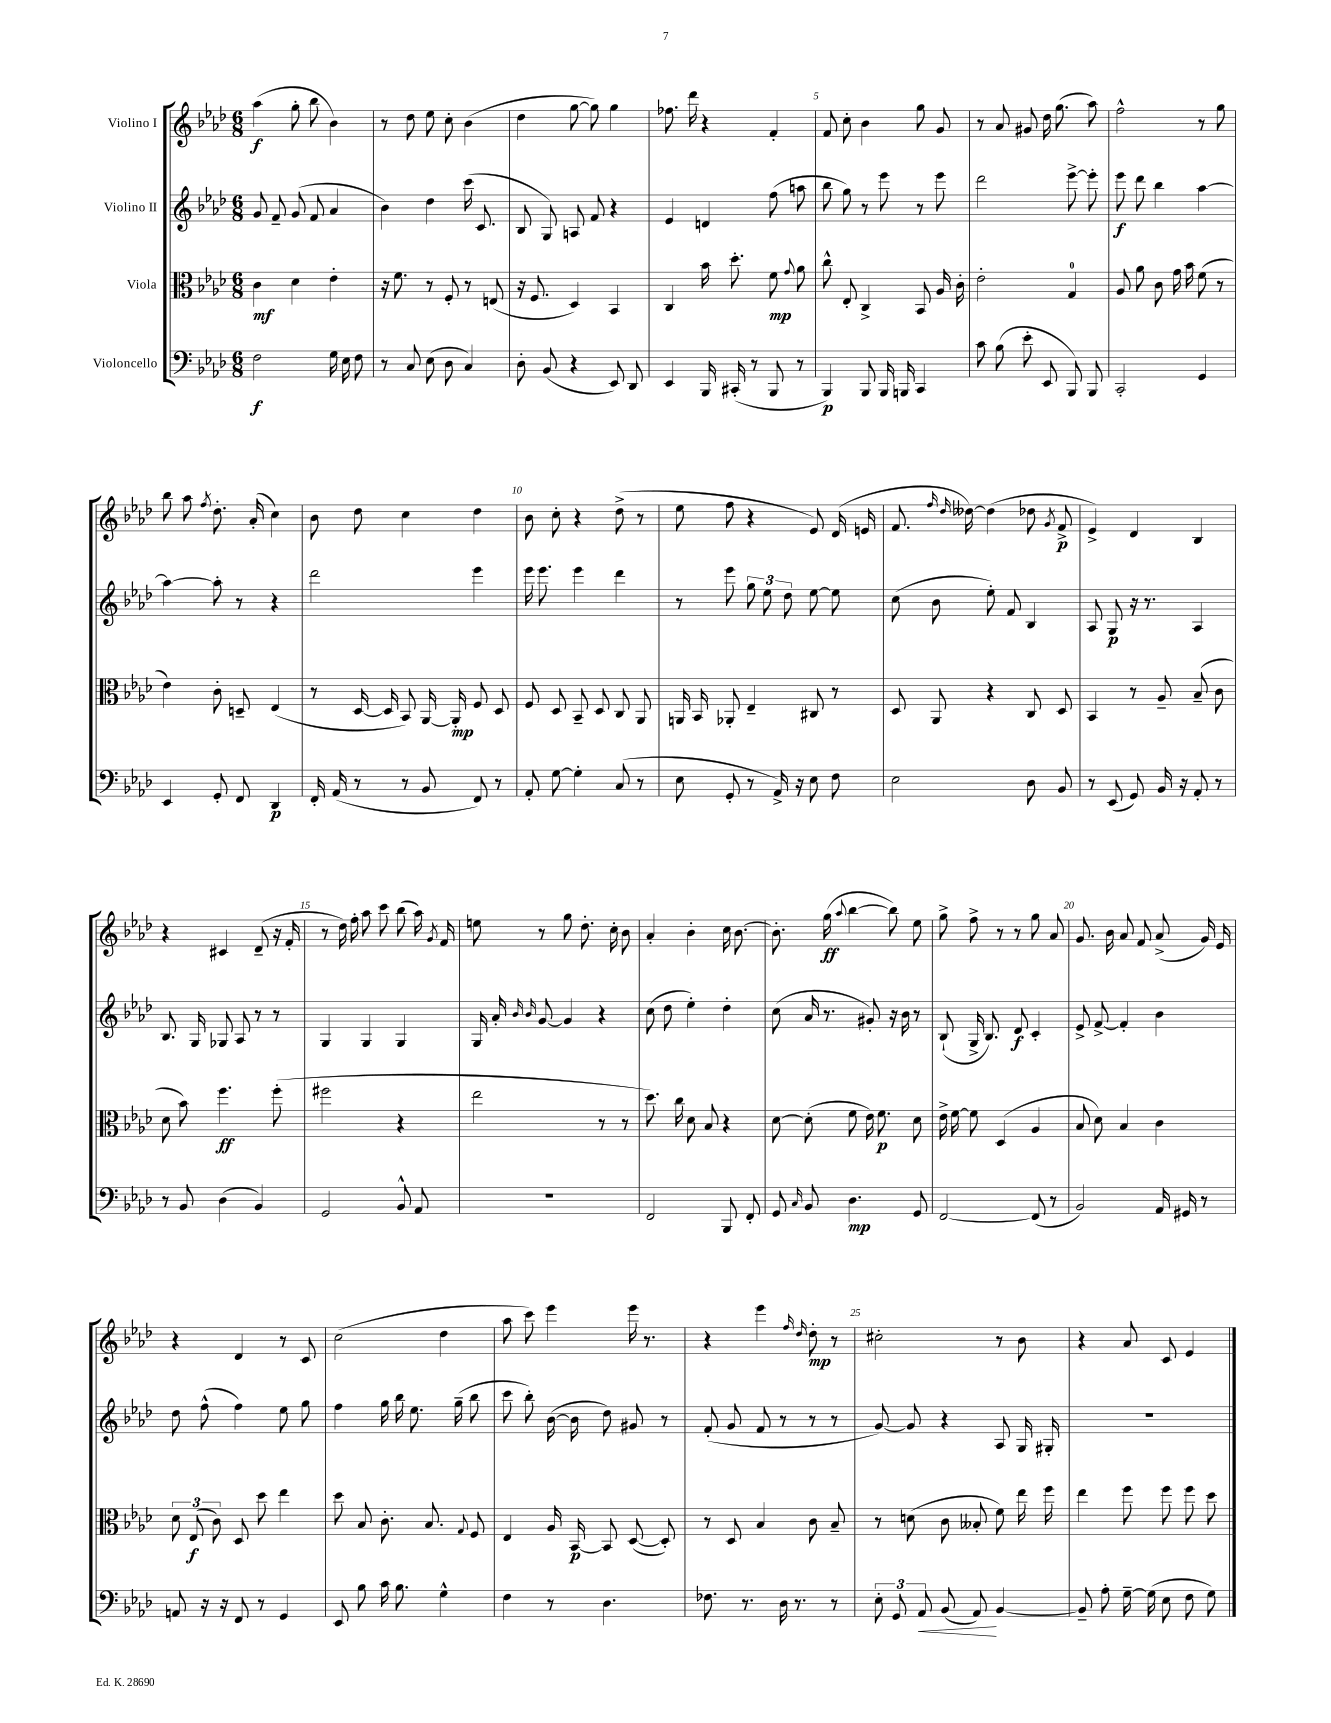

**kern	**dynam	**kern	**dynam	**kern	**dynam	**kern	**dynam
*part4	*part4	*part3	*part3	*part2	*part2	*part1	*part1
*staff4	*staff4	*staff3	*staff3	*staff2	*staff2	*staff1	*staff1
*I"Violoncello	*	*I"Viola	*	*I"Violino II	*	*I"Violino I	*
*clefF4	*	*clefC3	*	*clefG2	*	*clefG2	*
*k[b-e-a-d-]	*	*k[b-e-a-d-]	*	*k[b-e-a-d-]	*	*k[b-e-a-d-]	*
*M6/8	*	*M6/8	*	*M6/8	*	*M6/8	*
=1	=1	=1	=1	=1	=1	=1	=1
2F\	f	4c\	mf	8g/	.	(4aa-\	f
.	.	.	.	8f~/	.	.	.
.	.	4d-\	.	(8g/	.	8gg'\	.
.	.	.	.	8f/	.	8bb-\	.
16G\	.	4e-'\	.	4a-/	.	4b-\)	.
16E-\	.	.	.	.	.	.	.
8F\	.	.	.	.	.	.	.
=2	=2	=2	=2	=2	=2	=2	=2
8r	.	16r	.	4b-\)	.	8r	.
.	.	8.f\	.	.	.	.	.
8C/	.	.	.	.	.	8dd-\	.
(8E-\	.	8r	.	4dd-\	.	8ee-\	.
8D-\	.	8F'/	.	.	.	8cc'\	.
4C/)	.	8r	.	(16ccc\	.	(4b-\	.
.	.	.	.	8.c/	.	.	.
.	.	(8En/	.	.	.	.	.
=3	=3	=3	=3	=3	=3	=3	=3
8D-'\	.	16r	.	8B-/	.	4dd-\	.
.	.	8.F/	.	.	.	.	.
(8BB-/	.	.	.	8G/)	.	.	.
4r	.	4D-/)	.	8An/	.	[8gg\	.
.	.	.	.	8f/	.	8gg\])	.
8EE-/)	.	4BB-/	.	4r	.	4gg\	.
8DD-/	.	.	.	.	.	.	.
=4	=4	=4	=4	=4	=4	=4	=4
4EE-/	.	4C/	.	4e-/	.	8.ff-X\	.
.	.	.	.	.	.	16ddd-\	.
16BBB-/	.	16b-\	.	4dn/	.	4r	.
(16CC#X'/	.	8.dd-'\	.	.	.	.	.
8r	.	.	.	.	.	.	.
8BBB-/	.	8f\	mp	(8ff\	.	4f'/	.
.	.	8qqg/	.	.	.	.	.
8r	.	8a-\	.	8aan\	.	.	.
=5	=5	=5	=5	=5	=5	=5	=5
4BBB-/)	p	8cc^^\	.	8bb-\	.	8f/	.
.	.	8E-'/	.	8gg\)	.	8cc'\	.
8BBB-/	.	4C^/	.	8r	.	4b-\	.
16BBB-/	.	.	.	8eee-\	.	.	.
16BBBn/	.	.	.	.	.	.	.
4CC/	.	8BB-/	.	8r	.	8gg\	.
.	.	16A-/	.	8eee-\	.	8g/	.
.	.	16c'\	.	.	.	.	.
=6	=6	=6	=6	=6	=6	=6	=6
8c\	.	2e-'\	.	2ddd-\	.	8r	.
(8B-\	.	.	.	.	.	8a-/	.
8e-'\	.	.	.	.	.	8g#X/	.
8EE-/	.	.	.	.	.	16dd-\	.
.	.	.	.	.	.	(8.gg\	.
8BBB-/)	.	4G/	.	[8eee-^\	.	.	.
8BBB-/	.	.	.	8eee-'\]	.	8aa-\)	.
=7	=7	=7	=7	=7	=7	=7	=7
2CC'/	.	8A-/	.	8eee-\	f	2ff^^\	.
.	.	8a-\	.	8ddd-\	.	.	.
.	.	8c\	.	4bb-\	.	.	.
.	.	16g\	.	.	.	.	.
.	.	16b-\	.	.	.	.	.
4GG/	.	(8f\	.	[4aa-\	.	8r	.
.	.	8r	.	.	.	8gg\	.
!!LO:LB:g=z
=8	=8	=8	=8	=8	=8	=8	=8
4EE-/	.	4e-\)	.	4aa-\_	.	8bb-\	.
.	.	.	.	.	.	8aa-\	.
.	.	.	.	.	.	8qff/	.
8GG'/	.	8c'\	.	8aa-'\]	.	8.dd-'\	.
8FF/	.	8Dn~/	.	8r	.	.	.
.	.	.	.	.	.	(16a-'/	.
4DD-/	p	(4E-/	.	4r	.	4cc\)	.
=9	=9	=9	=9	=9	=9	=9	=9
16FF'/	.	8r	.	2ddd-\	.	8b-\	.
(16AA-/	.	.	.	.	.	.	.
8r	.	[16D-/	.	.	.	8dd-\	.
.	.	16D-/]	.	.	.	.	.
8r	.	8BB-/)	.	.	.	4cc\	.
8BB-/	.	[16AA-/	.	.	.	.	.
.	.	16AA-'/]	mp	.	.	.	.
8FF/)	.	8F/	.	4eee-\	.	4dd-\	.
8r	.	8D-/	.	.	.	.	.
=10	=10	=10	=10	=10	=10	=10	=10
8AA-'/	.	8F/	.	16eee-\	.	8b-\	.
.	.	.	.	8.eee-\	.	.	.
[8G\	.	8D-/	.	.	.	8cc'\	.
4G'\]	.	8BB-~/	.	4eee-\	.	4r	.
.	.	8D-/	.	.	.	.	.
(8C/	.	8C/	.	4ddd-\	.	(8dd-^\	.
8r	.	8AA-/	.	.	.	8r	.
=11	=11	=11	=11	=11	=11	=11	=11
8E-\	.	16AAn/	.	8r	.	8ee-\	.
.	.	16BB-/	.	.	.	.	.
8GG'/	.	8AA-X'/	.	8eee-\	.	8ff\	.
8r	.	4E-~/	.	12gg\	.	4r	.
.	.	.	.	12ee-\	.	.	.
16AA-^/)	.	.	.	.	.	.	.
.	.	.	.	12dd-\	.	.	.
16r	.	.	.	.	.	.	.
8E-\	.	8C#X/	.	[8ee-\	.	8e-/)	.
8F\	.	8r	.	8ee-\]	.	(16d-/	.
.	.	.	.	.	.	16en/	.
=12	=12	=12	=12	=12	=12	=12	=12
2E-\	.	8D-/	.	(8cc\	.	8.f/	.
.	.	8AA-/	.	8b-\	.	.	.
.	.	.	.	.	.	16qqff/	.
.	.	.	.	.	.	16qqdd-/	.
.	.	.	.	.	.	[16dd--X\)	.
.	.	4r	.	8ee-'\)	.	(4dd--\]	.
.	.	.	.	8f/	.	.	.
8D-\	.	8C/	.	4B-/	.	8dd-X\	.
.	.	.	.	.	.	8qg/	.
8BB-/	.	8D-/	.	.	.	8f^/	p
=13	=13	=13	=13	=13	=13	=13	=13
8r	.	4BB-/	.	8A-/	.	4e-^/)	.
(8EE-/	.	.	.	8G/	p	.	.
8GG/)	.	8r	.	16r	.	4d-/	.
.	.	.	.	8.r	.	.	.
16BB-/	.	8A-~/	.	.	.	.	.
16r	.	.	.	.	.	.	.
8AA-'/	.	(8B-~/	.	4A-/	.	4B-/	.
8r	.	8c\	.	.	.	.	.
!!LO:LB:g=z
=14	=14	=14	=14	=14	=14	=14	=14
8r	.	8d-\	.	8.B-/	.	4r	.
8BB-/	.	8b-\)	.	.	.	.	.
.	.	.	.	16G/	.	.	.
(4D-\	.	4.ff\	ff	8G-X/	.	4c#X/	.
.	.	.	.	8A-/	.	.	.
4BB-/)	.	.	.	8r	.	(8d-~/	.
.	.	(8ff'\	.	8r	.	16r	.
.	.	.	.	.	.	16f'/	.
=15	=15	=15	=15	=15	=15	=15	=15
2GG/	.	2ff#X\	.	4G/	.	8r	.
.	.	.	.	.	.	16dd-\)	.
.	.	.	.	.	.	16ff'\	.
.	.	.	.	4G/	.	8aa-\	.
.	.	.	.	.	.	8ccc\	.
8BB-^^/	.	4r	.	4G/	.	(8bb-\	.
8AA-/	.	.	.	.	.	16aa-\)	.
.	.	.	.	.	.	8qg/	.
.	.	.	.	.	.	16f/	.
=16	=16	=16	=16	=16	=16	=16	=16
2.r	.	2ee-\	.	16G/	.	8een\	.
.	.	.	.	16a-'/	.	.	.
.	.	.	.	16qqb-/	.	.	.
.	.	.	.	16qqb-/	.	.	.
.	.	.	.	[8g/	.	8r	.
.	.	.	.	4g/]	.	8gg\	.
.	.	.	.	.	.	8.dd-'\	.
.	.	8r	.	4r	.	.	.
.	.	.	.	.	.	16cc'\	.
.	.	8r	.	.	.	8b-\	.
=17	=17	=17	=17	=17	=17	=17	=17
2FF/	.	8.dd-\)	.	(8cc\	.	4a-'/	.
.	.	.	.	8dd-\	.	.	.
.	.	16cc\	.	.	.	.	.
.	.	8d-\	.	4ee-'\)	.	4b-'\	.
.	.	8B-/	.	.	.	.	.
8BBB-/	.	4r	.	4dd-'\	.	16cc\	.
.	.	.	.	.	.	[8.b-\	.
8FF'/	.	.	.	.	.	.	.
=18	=18	=18	=18	=18	=18	=18	=18
8GG/	.	[8d-\	.	(8cc\	.	8.b-'\]	.
16qqC/	.	.	.	.	.	.	.
8BB-/	.	(8d-'\]	.	16a-/	.	.	.
.	.	.	.	8.r	.	(16gg\	ff
.	.	.	.	.	.	8qqaa-/	.
4.D-\	mp	8f\	.	.	.	[4bb-\	.
.	.	16e-\)	.	8g#X'/)	.	.	.
.	.	8.f\	p	.	.	.	.
.	.	.	.	16r	.	8bb-\])	.
.	.	.	.	16b-\	.	.	.
8GG/	.	8d-\	.	8r	.	8ee-\	.
=19	=19	=19	=19	=19	=19	=19	=19
[2FF/	.	16e-^\	.	(8B-`/	.	8gg^\	.
.	.	[16f\	.	.	.	.	.
.	.	8f\]	.	16G^/	.	8ff^\	.
.	.	.	.	8.B-/)	.	.	.
.	.	(4D-/	.	.	.	8r	.
.	.	.	.	8d-/	f	8r	.
(8FF/]	.	4A-/	.	4c'/	.	8gg\	.
8r	.	.	.	.	.	8a-/	.
=20	=20	=20	=20	=20	=20	=20	=20
2BB-/)	.	8B-/	.	8e-^/	.	8.g/	.
.	.	8d-\)	.	[8f^/	.	.	.
.	.	.	.	.	.	16b-\	.
.	.	4B-/	.	4f'/]	.	8a-/	.
.	.	.	.	.	.	8f/	.
16AA-/	.	4c\	.	4b-\	.	(8a-^/	.
16GG#X/	.	.	.	.	.	.	.
8r	.	.	.	.	.	16g/)	.
.	.	.	.	.	.	16e-/	.
!!LO:LB:g=z
=21	=21	=21	=21	=21	=21	=21	=21
8AAn/	.	12d-\	.	8dd-\	.	4r	.
.	.	(12E-/	f	.	.	.	.
16r	.	.	.	(8ff^^\	.	.	.
.	.	12c\)	.	.	.	.	.
16r	.	.	.	.	.	.	.
8FF/	.	8D-/	.	4ff\)	.	4d-/	.
8r	.	8dd-\	.	.	.	.	.
4GG/	.	4ee-\	.	8ee-\	.	8r	.
.	.	.	.	8gg\	.	8c/	.
=22	=22	=22	=22	=22	=22	=22	=22
8EE-/	.	8dd-\	.	4ff\	.	(2cc\	.
8B-\	.	8B-/	.	.	.	.	.
16c\	.	8.c'\	.	16gg\	.	.	.
8.B-\	.	.	.	16bb-\	.	.	.
.	.	.	.	8.ee-\	.	.	.
.	.	8.B-/	.	.	.	.	.
4G^^\	.	.	.	.	.	4dd-\	.
.	.	.	.	(16gg~\	.	.	.
.	.	8qqG/	.	.	.	.	.
.	.	8F/	.	8bb-\	.	.	.
=23	=23	=23	=23	=23	=23	=23	=23
4F\	.	4E-/	.	8ccc\	.	8aa-\	.
.	.	.	.	8bb-'\)	.	8ccc\)	.
8r	.	16A-/	.	([16b-\	.	4eee-\	.
.	.	[16BB-/	p	16b-\]	.	.	.
4.D-\	.	8BB-/]	.	8dd-\)	.	.	.
.	.	([8D-/	.	8g#X/	.	16eee-\	.
.	.	.	.	.	.	8.r	.
.	.	8D-'/])	.	8r	.	.	.
=24	=24	=24	=24	=24	=24	=24	=24
8.F-X\	.	8r	.	(8f'/	.	4r	.
.	.	8D-/	.	8g/	.	.	.
8.r	.	.	.	.	.	.	.
.	.	4B-/	.	8f/	.	4eee-\	.
16D-\	.	.	.	8r	.	.	.
8.r	.	.	.	.	.	.	.
.	.	.	.	.	.	16qqff/	.
.	.	.	.	.	.	16qqdd-/	.
.	.	8c\	.	8r	.	8dd-'\	mp
8r	.	8B-~/	.	8r	.	8r	.
=25	=25	=25	=25	=25	=25	=25	=25
12E-'\	.	8r	.	[8g/)	.	2cc#X'\	.
12GG/	.	.	.	.	.	.	.
.	.	(8dn\	.	8g/]	.	.	.
!	!LO:HP:b	!	!	!	!	!	!
12AA-/	<	.	.	.	.	.	.
(8BB-/	.	8c\	.	4r	.	.	.
8AA-/)	.	8B--X'/	.	.	.	.	.
[4BB-/	[	8f\)	.	8A-/	.	8r	.
.	.	16ee-\	.	16G/	.	8b-\	.
.	.	16ff\	.	16G#X'/	.	.	.
=26	=26	=26	=26	=26	=26	=26	=26
8BB-~/]	.	4ee-\	.	2.r	.	4r	.
8A-'\	.	.	.	.	.	.	.
[16G~\	.	8ff\	.	.	.	8a-/	.
(16G\]	.	.	.	.	.	.	.
8E-\	.	8ff\	.	.	.	8c/	.
8F\	.	8ff\	.	.	.	4e-/	.
8G\)	.	8dd-\	.	.	.	.	.
==	==	==	==	==	==	==	==
*-	*-	*-	*-	*-	*-	*-	*-
